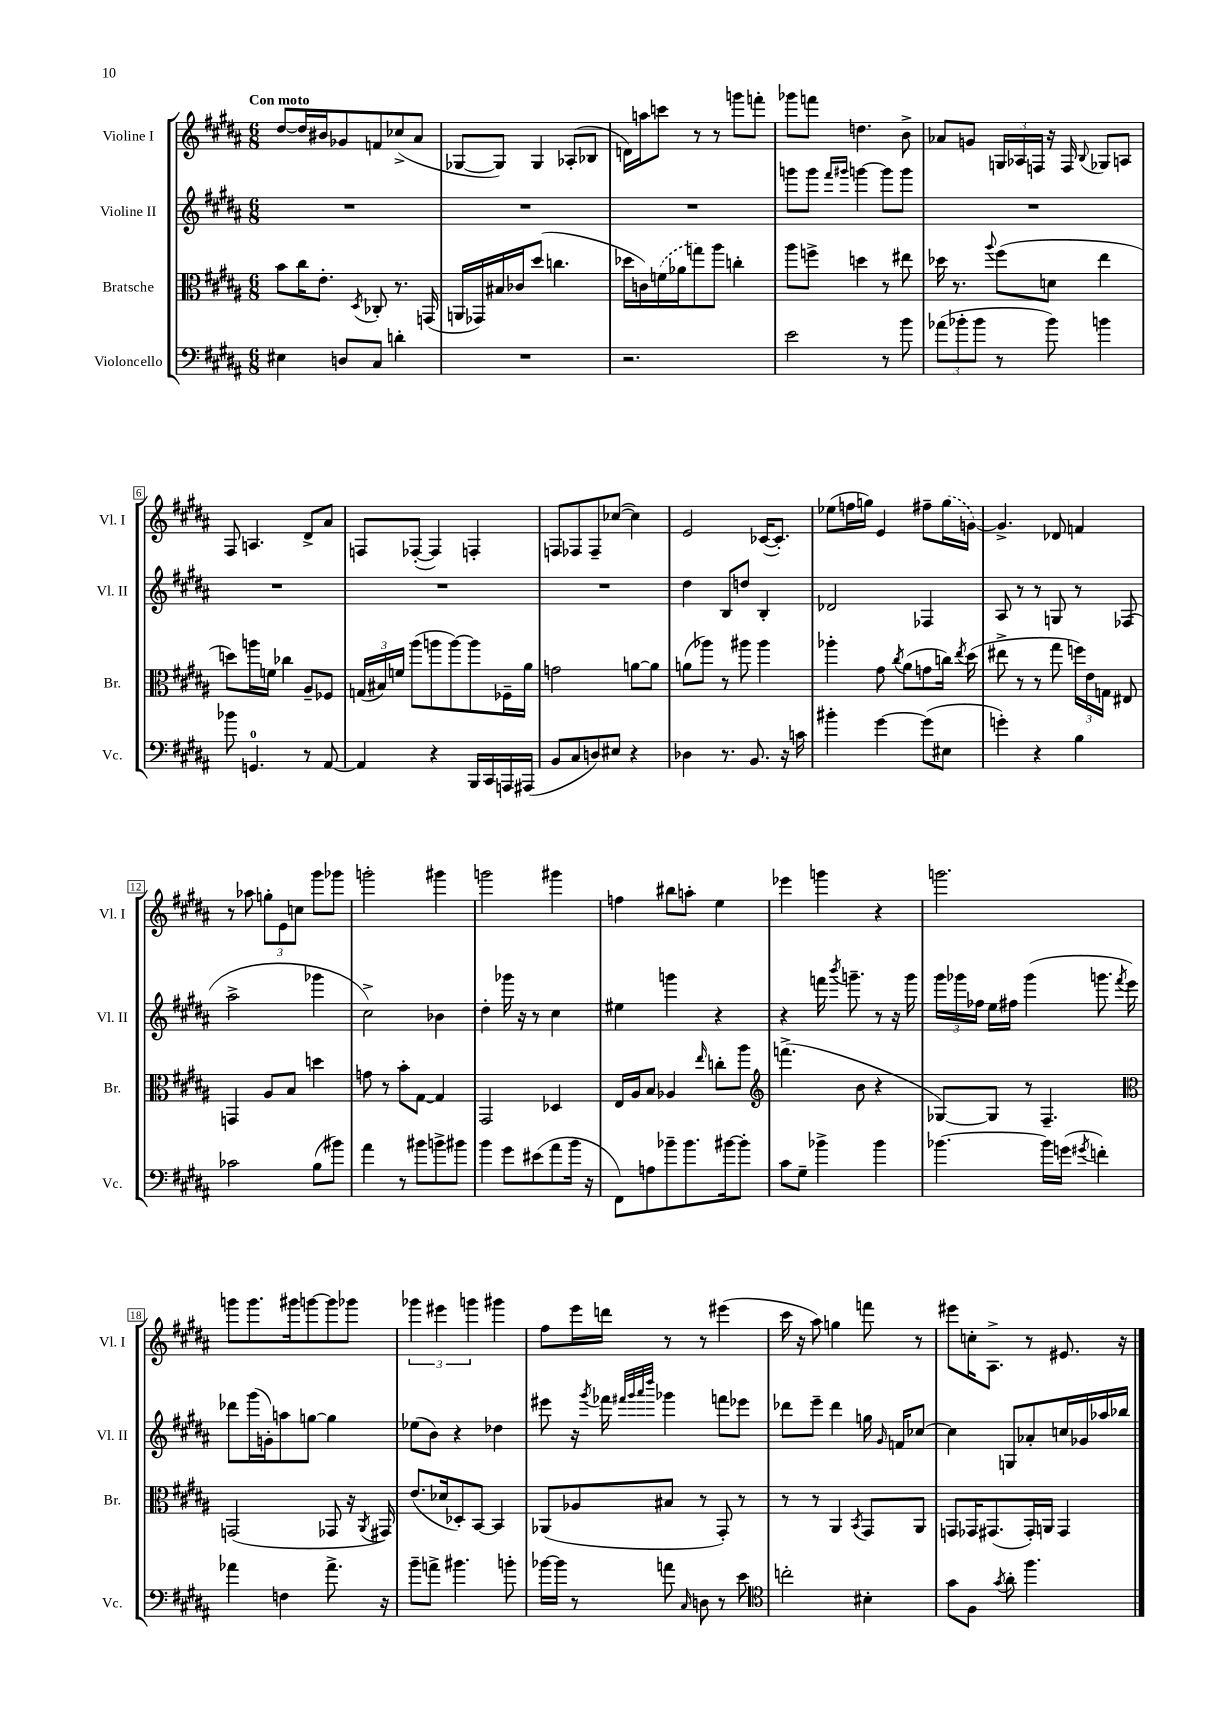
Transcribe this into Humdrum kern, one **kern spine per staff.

**kern	**kern	**kern	**kern
*staff4	*staff3	*staff2	*staff1
*clefF4	*clefC3	*clefG2	*clefG2
*k[f#c#g#d#a#]	*k[f#c#g#d#a#]	*k[f#c#g#d#a#]	*k[f#c#g#d#a#]
*M6/8	*M6/8	*M6/8	*M6/8
4E#\	8b\L	2.r	[8dd#/L
.	16cc#\K	.	16dd#/]L
.	8.e'\J	.	16b#/J
8D/L	.	.	8g-/
.	8qD#/	.	.
8C#/J	8C-'/	.	8f/
4d'\	8.r	.	(8cc-^/
.	.	.	8a#/J
.	(16GG/	.	.
=	=	=	=
2.r	16AA/LL	2.r	[8G-/L
.	16GG-/)	.	.
.	16B#/	.	8G-/]J)
.	16c-/J	.	.
.	(8dd#/J	.	4G-/
.	4.cc\	.	.
.	.	.	(8A-'/L
.	.	.	8B-/J
=	=	=	=
2.r	16dd-\LL	2.r	16d\LL)
.	16c\)	.	16aa\J
.	(16f\	.	8ccc\J
.	16a-\J	.	.
.	8gg\)	.	8r
.	8aa#\J	.	8r
.	4cc'\	.	8ggg\L
.	.	.	8fff'\J
=	=	=	=
2e\	8aa#\L	8ggg\L	8ggg-\L
.	8ff^\J	8ggg\J	8fff\J
.	.	16qqfff#/LL	.
.	.	16qqggg#/JJ	.
.	4dd\	[4ggg\	4.dd\
8r	8r	8ggg\]L	.
8b\	8ee#\	8ggg\J	8b^\
=	=	=	=
(12a-\L	16dd-\	2.r	8a-/L
.	8.r	.	.
12b-'\	.	.	.
.	.	.	8g/J
12b-\J	.	.	.
.	8qqaa#/	.	.
8r	(8ff#\L	.	24G/LL
.	.	.	24A-/
.	.	.	24F/JJ
8b-\)	8d\J	.	16r
.	.	.	16F/
.	.	.	8qqB/
4b\	4ee\	.	8G-/L
.	.	.	8A/J
=	=	=	=
8b-\	8dd\L)	2.r	8F#/
4.GG/	16aa\L	.	4.A/
.	16f\JJ	.	.
.	4cc-\	.	.
8r	8A#~/L	.	8d#^/L
[8AA#/	8F-/J	.	8a#/J
=	=	=	=
4AA#/]	(24G/LL	2.r	8F/L
.	24B#/)	.	.
.	24f/JJ	.	.
.	(8aa#\L	.	([8F-'/J
4r	8aa\	.	4F-/])
.	[8aa\)	.	.
16BBB/LL	8aa\]	.	4F'/
16CC#/	.	.	.
16AAA/	16F-~\L	.	.
(16AAA#/JJ	16a#\JJ	.	.
=	=	=	=
8BB/L	2g\	2.r	8F/L
8C#/	.	.	8F-/
8D/)	.	.	8F-~/
8E#/J	.	.	([8cc-/J
4r	[8a\L	.	4cc-\])
.	8a\]J	.	.
=	=	=	=
4D-\	(8a\L	4dd#\	2e/
.	8aa-\J)	.	.
8.r	8r	8B/L	.
.	8aa#\	8dd/J	.
8.BB/	.	.	.
.	4aa#\	4B'/	([16c-/LK
.	.	.	8.c-'/]J)
16r	.	.	.
16c\	.	.	.
=	=	=	=
4b#'\	4aa-'\	2d-/	(8ee-\L
.	.	.	16ff\L
.	.	.	16gg\JJ)
[4g#\	8g#\	.	4e/
.	8qcc#/	.	.
.	(8a#\L	.	.
(8g#\]L	8g\	4F-/	8ff#~\L
8E#\J	16cc\Jk)	.	(16gg\L
.	8qee/	.	.
.	(16dd#\	.	[16g\JJ)
=	=	=	=
4g'\)	8ee#^\	8A#/	4.g^/]
.	8r	8r	.
4r	8r	8r	.
.	8gg#\	8G/	8d-/
4B\	24ff\LL)	8r	4f/
.	24e\	.	.
.	24G\JJ	.	.
.	8E#/	(8F-/	.
=	=	=	=
2c-\	4GG/	2aa#^\	8r
.	.	.	8aa-\
.	8A#/L	.	12gg'\L
.	.	.	12e\
.	8B/J	.	.
.	.	.	12cc\J
(8B\L	4dd\	4ggg-\	8ggg#\L
8b#\J)	.	.	8ggg-\J
=	=	=	=
4a#\	8g\	2cc#^\)	2ggg'\
.	8r	.	.
8r	8b'\L	.	.
8b#\L	[8G#\J	.	.
8b^\	4G#/]	4b-\	4ggg#\
8b#\J	.	.	.
=	=	=	=
4b\	2GG#/	4dd#'\	2ggg\
8g#\L	.	16ggg-\	.
.	.	16r	.
(8e#\	.	8r	.
8a#\	4D-/	4cc#\	4ggg#\
16b\Jk	.	.	.
16r	.	.	.
=	=	=	=
8FF#\L)	16E/LL	4ee#\	4ff\
.	16A#/J	.	.
8A\	8B/J	.	.
8b-~\	4A-/	4ggg\	8bb#\L
8.b-\	.	.	8aa'\J
.	16qqee/	.	.
.	8cc'\L	4r	4ee\
[16b#\k	.	.	.
8b#'\]J	8aa#\J	.	.
=	=	=	=
*	*clefG2	*	*
8c#\L	(4.fff^\	4r	4eee-\
8G#~\J	.	.	.
4b-^\	.	16fff\	4ggg\
.	.	8qbbb/	.
.	.	8.ggg~\	.
.	8b\	.	.
4b-\	4r	8r	4r
.	.	16r	.
.	.	16ggg\	.
=	=	=	=
[4.b-\	[8G-/L)	24ggg#\LL	2.ggg\
.	.	24ggg-\	.
.	.	24ff-\JJ	.
.	8G-/]J	16ee\LL	.
.	.	16ff#\JJ	.
.	8r	(4ggg-\	.
16b-\]LL	4.F#~/	.	.
(16g\JJ	.	.	.
8qg#/	.	.	.
4f'\)	.	8.ggg\	.
.	.	8qfff#/	.
.	.	16eee\)	.
=	=	=	=
*	*clefC3	*	*
4a-\	(2GG/	8ddd-\L	8ggg\L
.	.	(16ggg#\L	8.ggg\
.	.	16g'\J)	.
4F\	.	8aa\	.
.	.	.	16ggg#\k
.	.	[8gg\J	[8ggg\
8.a-^\	8GG-/	4gg\]	8ggg\]
.	16r	.	8ggg-\J
.	8qAA#/	.	.
16r	16GG#/)	.	.
=	=	=	=
8b~\L	(8.e/L	(8ee-\L	6ggg-\
8a^\J	.	8b\J)	.
.	.	.	6eee#\
.	16d-/k	.	.
4.b#\	8D-'/)	4r	.
.	.	.	6ggg\
.	[8BB/J	.	.
.	4BB/]	4dd-\	4ggg#\
8b'\	.	.	.
=	=	=	=
[16b-\LL	(8AA-/L	8eee#\	8ff#\L
16b-\]JJ	.	.	.
8r	8A-/	16r	16eee\L
.	.	8qggg#/	.
.	.	16fff-\	16ddd\JJ
.	.	32qqfff#/LLL	.
.	.	32qqggg#/	.
.	.	32qqaaa#/	.
.	.	32qqdddd#/JJJ	.
8a\	8B#/J	4ggg-\	8r
16qqC#/	.	.	.
8D\	8r	.	8r
8r	8GG#'/)	8fff\L	(4eee#\
8e\	8r	8eee-\J	.
=	=	=	=
*clefC4	*	*	*
2cc'\	8r	8ddd-\L	16ccc#\
.	.	.	16r
.	8r	8eee~\J	8aa#\)
.	4AA#/	4ddd-\	4gg\
.	8qBB/	.	.
4B#'\	8GG#/L	16gg\	8fff\
.	.	16qqg#/	.
.	.	16f/LK	.
.	8AA#/J	[8cc-/J	8r
=	=	=	=
8g#\L	8GG/L	4cc-\]	8eee#\L
8F#\J	16GG-/K	.	16cc'\K
.	(8.GG#/	.	8.A#^\J
8qg#/	.	.	.
8a#'\	.	8G/L	.
4.ff#\	16GG#'/L)	8a-'/	8r
.	16AA/JJ	.	.
.	4GG#/	16cc/L	8.e#/
.	.	16g-/	.
.	.	16aa-/	.
.	.	16bb-/JJ	16r
==	==	==	==
*-	*-	*-	*-
